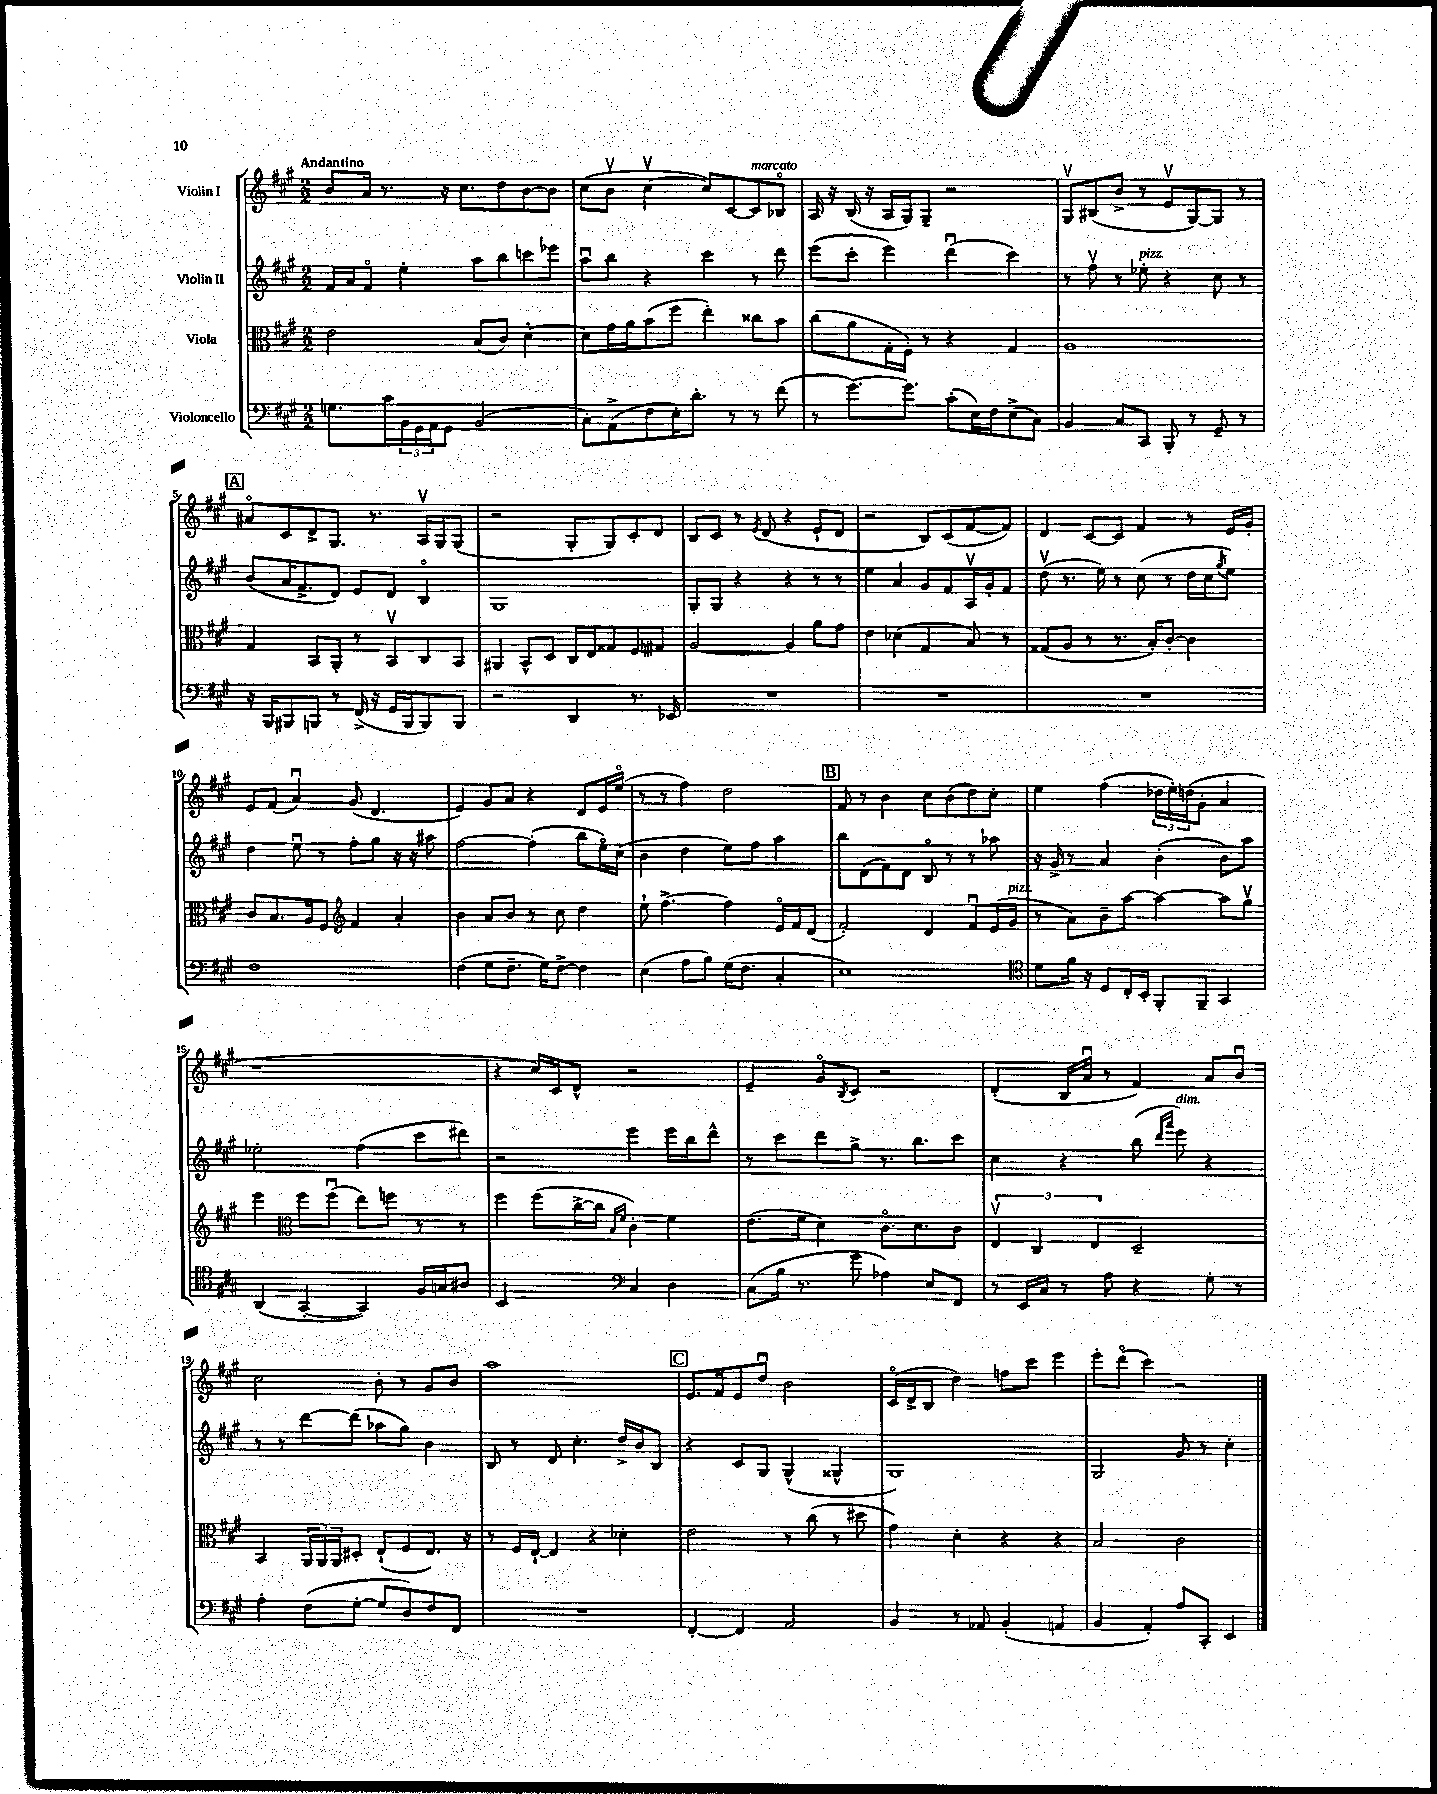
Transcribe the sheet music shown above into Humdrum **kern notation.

**kern	**kern	**kern	**kern
*part4	*part3	*part2	*part1
*staff4	*staff3	*staff2	*staff1
*I"Violoncello	*I"Viola	*I"Violin II	*I"Violin I
*clefF4	*clefC3	*clefG2	*clefG2
*k[f#c#g#]	*k[f#c#g#]	*k[f#c#g#]	*k[f#c#g#]
*M2/2	*M2/2	*M2/2	*M2/2
=1	=1	=1	=1
!	!	!	!LO:TX:a:B:t=Andantino
8.Gn\L	2e\	16f#/LL	8b/L
.	.	16a/J	.
.	.	8f#/J	16a/Jk
16c#\L	.	.	8.r
24BB\	.	4ee'\	.
24GG#\	.	.	.
24AA\J	.	.	.
8GG#\J	.	.	16r
.	.	.	8.cc#\L
(2BB/	(8B/L	8aa\L	.
.	8c#/J)	8bb\	8dd\
.	[4d'\	8cccn\	[8b\
.	.	8eee-X\J	8b\J]
=2	=2	=2	=2
8C#'\L)	8d\L]	8aau\L	(8cc#\L
(8AA^\	16g#\L	8bb\J	8bv\J
.	16a\J	.	.
8F#\	(8b\	4r	[4cc#v\
16E'\K)	8ff#\J	.	.
8.d'\J	.	.	.
.	4ee'\)	4ccc#\	8cc#/L])
8r	.	.	[8c#/
!	!	!	!LO:TX:a:i:t=marcato
8r	8cc##X\L	8r	8c#/]
(8f#\	8b\J	8ddd\	8B-X/J
=3	=3	=3	=3
8r	(8cc#\L	(8eee\L	16A/
.	.	.	16r
[8.g#\L)	8a\	8ccc#'\J	(16B/
.	.	.	16r
.	16G#'\L	4eee\)	16A/LL
8.g#\J]	16F#'\JJ)	.	16G#/J)
.	8r	.	8G#~/J
(8c#'\L	4r	(4dddu\	2r
16E\L)	.	.	.
16F#\J	.	.	.
(8E^\	4G#/	4ccc#\)	.
8C#\J)	.	.	.
=4	=4	=4	=4
4BB/	1A	8r	8G#v/L
.	.	8ff#v\	(8B#X/
8C#/L	.	8r	8b^/J
!	!	!LO:TX:a:i:t=pizz.	!
8CC#/J	.	8ee-X'\	8r
8BBB'/	.	4r	8ev/L
8r	.	.	[8G#/)
8GG#~/	.	8cc#\	8G#/J]
8r	.	8r	8r
!!LO:LB:g=z
!!LO:REH:place=s1:t=A
=5	=5	=5	=5
16r	4G#/	(8b/L	8a#X/L
16BBB/KL	.	.	.
8BBB#X/	.	16a/K	8c#/
.	.	8.f#^/	.
8BBBn/J	8BB/L	.	8d^/
8r	8AA'/J	8d/J)	8.G#/J
(16FF#^/	8r	8e/L	.
16r	.	.	8.r
16GG#/LL	8BBv/L	8d/J	.
16BBB/J	.	.	.
8BBB/)	8C#/	4B/	16Av/LL
.	.	.	16G#/J
8BBB/J	8BB/J	.	(8G#/J
=6	=6	=6	=6
2r	4AA#X/	1G#	2r
.	8BB^^/L	.	.
.	8D/J	.	.
4DD/	16C#/LL	.	8G#'/L
.	16E/J	.	.
.	8G##X/	.	8G#/)
8.r	8F#/	.	8c#'/
.	8G#X/J	.	8d/J
16EE-X/	.	.	.
=7	=7	=7	=7
1r	[2A/	8G#'/L	8B/L
.	.	8G#/J	8c#/J
.	.	4r	8r
.	.	.	8qe/
.	.	.	(8d/
.	4A/]	4r	4r
.	8a\L	8r	8e`/L
.	8g#\J	8r	8d/J
=8	=8	=8	=8
1r	4e\	4ee\	2r
.	(4d-X\	4a/	.
.	4G#/	8g#/L	8B/L)
.	.	8f#/	(8c#/
.	8B/)	16Av/L	[8f#/
.	.	16g#'/J	.
.	8r	8f#/J	8f#/J])
=9	=9	=9	=9
1r	(8G##X/L	(8ddv\	4d/
.	8A/J	8.r	.
.	8r	.	[8c#/L
.	.	16ee\)	.
.	8.r	8r	8c#/J]
.	.	(8cc#\	4f#/
.	16B'/KL)	.	.
.	[8c#'/J	8r	.
.	4c#\]	16dd\LL	8r
.	.	16cc#\J	.
.	.	8qgg#/	.
.	.	8ee\J)	16e/LL
.	.	.	16g#'/JJ
!!LO:LB:g=z
=10	=10	=10	=10
1F#	8c#/L	4dd\	8e/L
.	8.B/	.	(8f#/J
.	.	8eeu\	4au/)
.	16A/k	.	.
.	8F#/J	8r	.
*	*clefG2	*	*
.	4f#/	8ff#'\L	(8g#/
.	.	8gg#\J	4.d/
.	4a'/	16r	.
.	.	16r	.
.	.	8aa#X\	.
=11	=11	=11	=11
(4F#\	4b\	[2ff#\	4e/)
8G#\L	8a/L	.	8g#/L
8.F#~\J	8b/J	.	8a/J
.	8r	(4ff#'\]	4r
16G#\KL)	.	.	.
[8F#^\J	8cc#\	.	.
4F#\]	4dd\	8bb\L	8d/L
.	.	16ee\L)	16e/L
.	.	(16cc#\JJ	(16ee/JJ
=12	=12	=12	=12
(4E\	8ee`\	4b\	8r
.	[4.ff#^\	.	8r
8A\L	.	4dd\	4ff#\)
8B\J)	.	.	.
(16G#\KL	4ff#\]	8ee\L)	2dd\
8.F#\J	.	.	.
.	.	8ff#\J	.
4C#'/	16e/LL	4aa\	.
.	16f#/J	.	.
.	(8d/J	.	.
!!LO:REH:place=s1:t=B
=13	=13	=13	=13
1E)	2f#'/)	8bb\L	8f#/
.	.	(8d\	8r
.	.	8f#\)	4b\
.	.	8d\J	.
.	4d/	8B/	8cc#\L
.	.	8r	(8b\
.	8f#u/L	8r	8dd\)
.	(16e/L	8aa-X\	8cc#'\J
!	!LO:TX:a:i:t=pizz.	!	!
.	16g#/JJ	.	.
=14	=14	=14	=14
*clefC4	*	*	*
8d\L	8r	16r	4ee\
.	.	16g#^/	.
16f#\Jk	8a\L)	8r	.
16r	.	.	.
8D/L	8b~\	4a/	(4ff#\
16C#'/L	[8aa\J	.	.
16BB'/JJ	.	.	.
8FF#'/L	4aa\_	(4b'\	24dd-X\LL
.	.	.	24ee'\)
.	.	.	(24ddn\J
8FF#~/J	.	.	8g#'\J
4GG#/	8aa\L]	8b\L)	4a/
.	8gg#v\J	8aa\J	.
!!LO:LB:g=z
=15	=15	=15	=15
(4AA/	4eee\	2ee-X'\	1r
*	*clefC3	*	*
[4GG#'/	8ff#\L	.	.
.	(8ff#u\J	.	.
4GG#/])	8ee\L)	(4ff#\	.
.	8ffn\J	.	.
16F#/LL	8r	8ccc#\L	.
16Gn/J	.	.	.
8A#X/J	8r	8ddd#X\J)	.
=16	=16	=16	=16
2BB/	4ff#\	2r	4r
.	(8ff#\L	.	16cc#/LL)
.	.	.	16c#/J
.	[16cc#^\L	.	8d^^/J
.	16cc#\JJ]	.	.
*clefF4	*	*	*
.	16qqB/LL	.	.
.	16qqf#/JJ	.	.
4C#/	4c#'\)	4eee\	2r
4D\	4f#\	16eee\LL	.
.	.	16bb\J	.
.	.	8ddd^^\J	.
=17	=17	=17	=17
(8C#\L	(8.e\L	8r	4e~/
16B\Jk	.	8ccc#\L	.
8.r	16f#\Jk	.	.
.	4d\)	8ddd\	8g#/L
.	.	.	8qB/
8g#\	.	8gg#^\J	8c#/J
4A-X\)	8.c#\L	8.r	2r
.	8.d\	8.bb\L	.
8E/L	.	.	.
8FF#/J	8c#\J	8ccc#\J	.
=18	=18	=18	=18
8r	6Ev/	4cc#\	(4d'/
16EE/LL	.	.	.
.	6C#/	.	.
16C#/JJ	.	.	.
8r	.	4r	16B/LL
.	.	.	16au/JJ
.	6E/	.	.
8A\	.	.	8r
4r	2D~/	(8bb\	4f#/)
.	.	16qqddd/LL	.
.	.	16qqaaa/JJ	.
!	!	!LO:TX:a:i:t=dim.	!
.	.	8eee\)	.
8G#'\	.	4r	8a/L
8r	.	.	8bu/J
!!LO:LB:g=z
=19	=19	=19	=19
4A'\	4BB/	8r	2cc#\
.	.	8r	.
(8F#\L	24AA/LL	[8ddd\L	.
.	24AA/	.	.
.	24AA/J	.	.
[8G#'\J	8D#X'/J	(8ddd\J]	.
8G#/L]	(8E`/L	8aa-X\L	8b'\
8D/)	8F#/	8gg#\J)	8r
8F#/	8.E/J)	4b\	8g#/L
8FF#/J	.	.	8b/J
.	16r	.	.
=20	=20	=20	=20
1r	8r	8B/	1aa
.	16F#/LL	8r	.
.	[16E`/JJ	.	.
.	4E/]	8d/	.
.	.	4.cc#'\	.
.	4r	.	.
.	4d-X'\	16dd^/LL	.
.	.	16b/J	.
.	.	8B/J	.
!!LO:REH:place=s1:t=C
=21	=21	=21	=21
[4FF#'/	2e\	4r	8.e/L
.	.	.	16f#/k
4FF#/]	.	8c#/L	8e/
.	.	8G#/J	8ddu/J
2AA/	8r	(4G#^^/	2b\
.	(8cc#\	.	.
.	8r	4G##X^^/	.
.	8dd#X\	.	.
=22	=22	=22	=22
4BB/	4g#\)	1G#)	(16c#/LL
.	.	.	16d^/J
.	.	.	8B/J
8r	4d'\	.	4dd\)
8AA-X/	.	.	.
(4BB'/	4r	.	8ffn\L
.	.	.	8ccc#\J
4AAn/	4r	.	4eee\
=23	=23	=23	=23
4BB/	2B/	2G#/	8eee'\L
.	.	.	(8ddd\J
4AA'/)	.	.	4ccc#\)
8A/L	2c#\	8g#/	2r
8CC#'/J	.	8r	.
4EE/	.	4cc#'\	.
==	==	==	==
*-	*-	*-	*-
